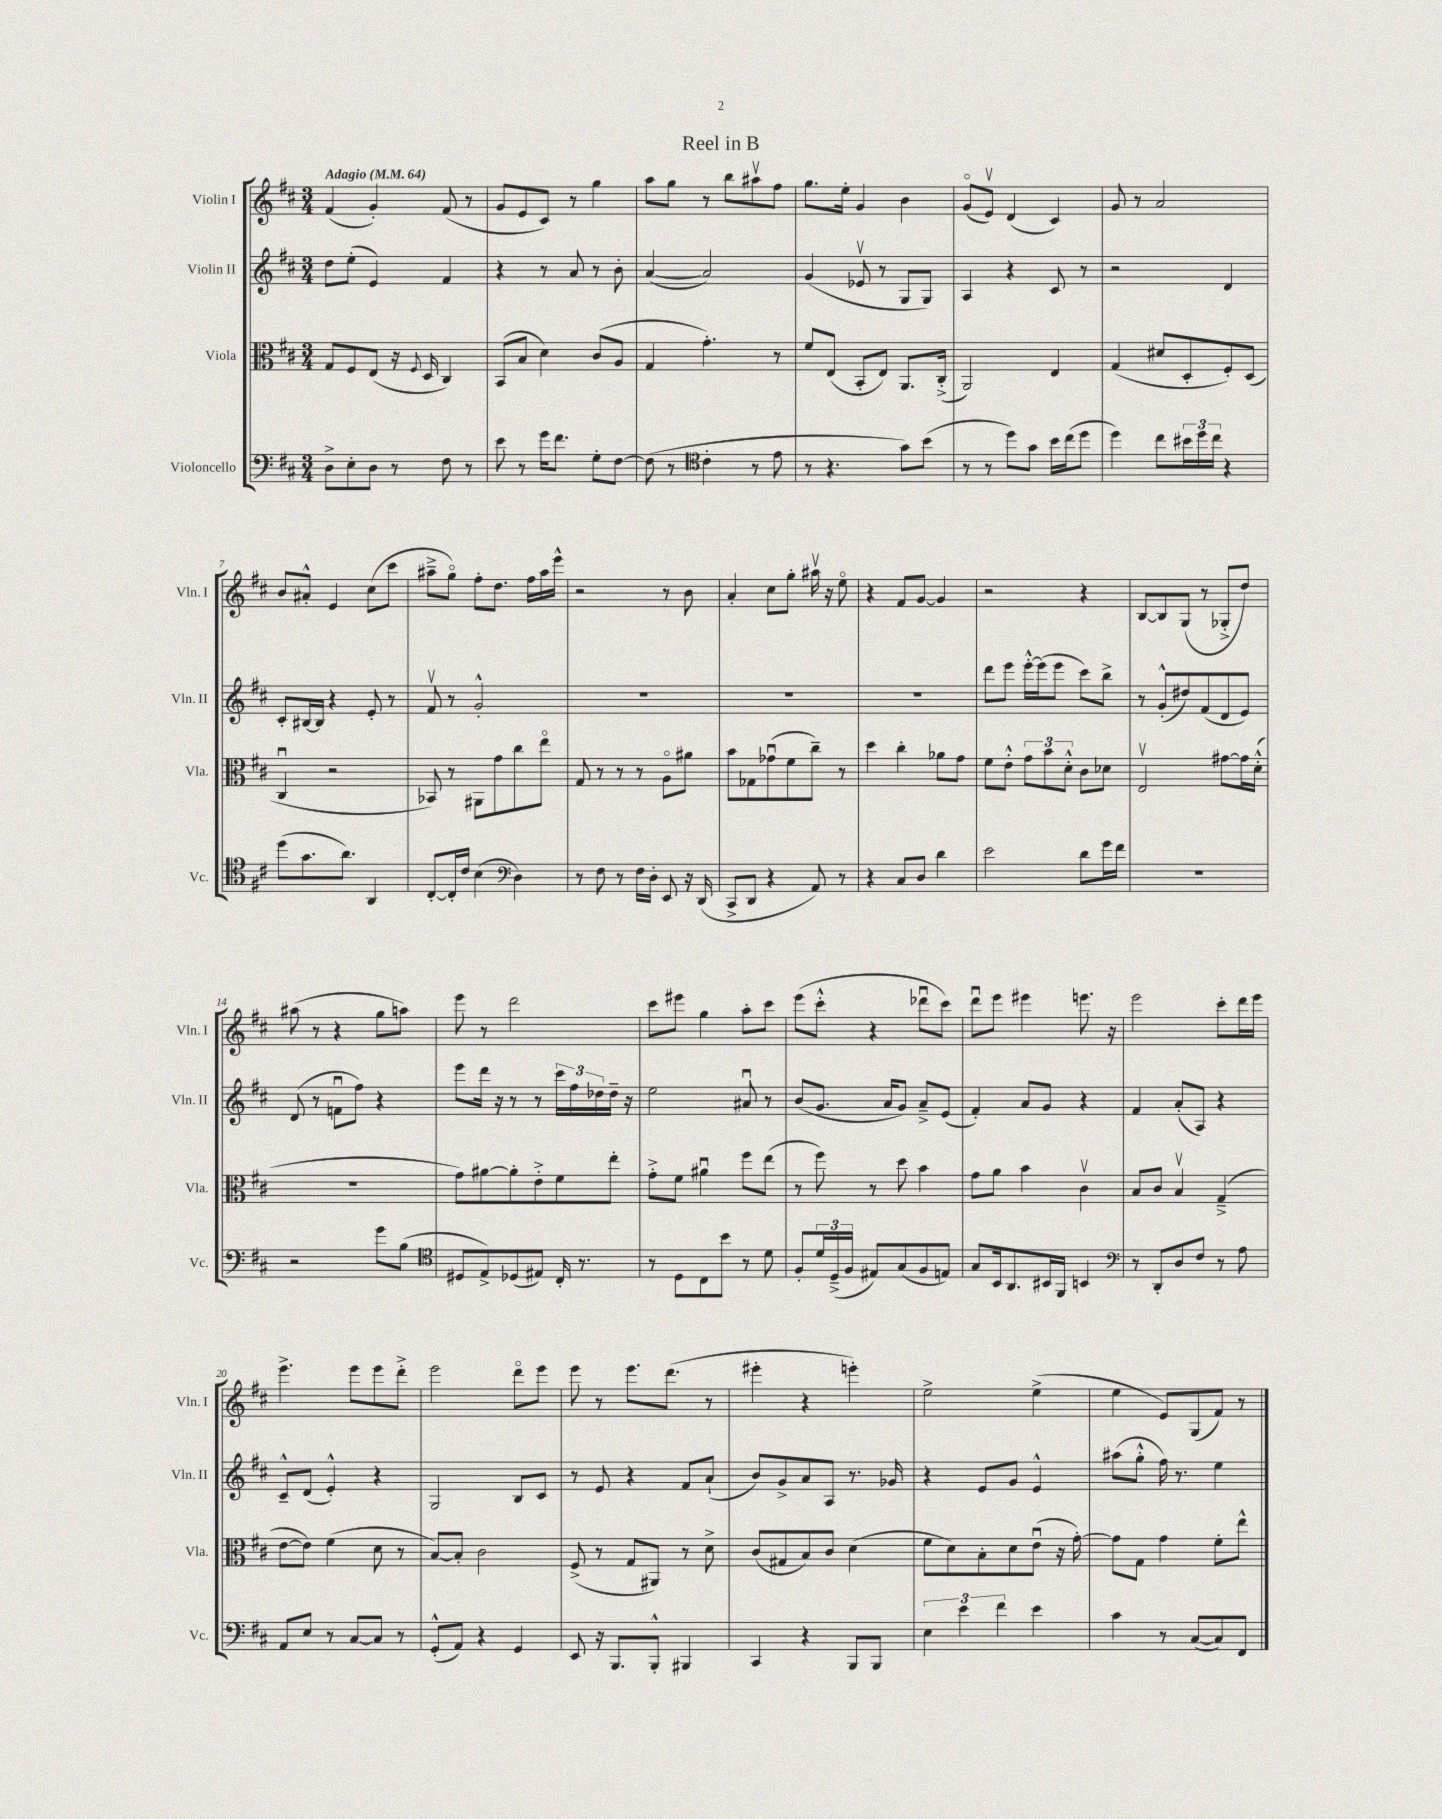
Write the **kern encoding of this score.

**kern	**kern	**kern	**kern
*staff4	*staff3	*staff2	*staff1
*clefF4	*clefC3	*clefG2	*clefG2
*k[f#c#]	*k[f#c#]	*k[f#c#]	*k[f#c#]
*M3/4	*M3/4	*M3/4	*M3/4
*MM64	*MM64	*MM64	*MM64
8D^\L	8G/L	8dd\L	(4f#/
8E'\	8F#/	(8ee'\J	.
8D\J	(8E/J	4e/)	4g'/)
8r	16r	.	.
.	8qqF#/	.	.
.	16D/	.	.
8F#\	4C#/)	4f#/	(8f#/
8r	.	.	8r
=	=	=	=
8e\	(8BB/L	4r	8g/L
8r	8B/J	.	8e/
16g\LK	4d\)	8r	8c#/J)
8.f#\J	.	.	.
.	.	8a/	8r
8G'\L	(8c#/L	8r	4gg\
[8F#\J	8A/J	8b'\	.
=	=	=	=
(8F#\]	4G/	([4a/	8aa\L
8r	.	.	8gg\J
*clefC4	*	*	*
4c#'\	4.g'\)	2a/])	8r
.	.	.	8bb\L
8r	.	.	8aa#v\
8e\	8r	.	8ff#\J
=	=	=	=
8r	8f#/L	(4g/	8.gg\L
4.r	(8E/J	.	.
.	.	.	16ee'\Jk
.	8BB'/L	8e-v/	4g/
.	8E/J)	8r	.
8g\L)	8.AA/L	8G/L	4b\
(8b\J	.	8G/J)	.
.	(16C#'^/Jk	.	.
=	=	=	=
8r	2AA/)	4A/	(8go/L
8r	.	.	8ev/J)
8dd\L)	.	4r	(4d/
8g\J	.	.	.
16b\LL	4E/	8c#/	4c#/)
(16cc#\J	.	.	.
8dd\J	.	8r	.
=	=	=	=
4dd\)	(4G/	2r	8g/
.	.	.	8r
8cc#\L	8d#/L	.	2a/
24b#\L	8D'/	.	.
24dd\	.	.	.
24cc#\JJ	.	.	.
4r	8F#'/)	4d/	.
.	(8D/J	.	.
=	=	=	=
(8dd\L	4C#u/	8c#'/L	8b/L
8.g\	.	[16B#/L	8a#'^^/J
.	.	16B#/]JJ	.
.	2r	4r	4e/
8.a\J)	.	.	.
4AA/	.	8e'/	(8cc#\L
.	.	8r	8ccc#\J
=	=	=	=
[8C#'/L	8BB-/)	8f#v/	8aa#~^\L
16C#'/]L	8r	8r	8ggo\J)
16c#/JJ	.	.	.
(4B\	8AA#\L	2g'^^/	8ff#'\L
.	8g\	.	8.dd\J
*clefF4	*	*	*
4D\)	8cc#\	.	.
.	.	.	16ff#\LL
.	8eeo\J	.	16aa#\
.	.	.	16eee^^\JJ
=	=	=	=
8r	8G/	2.r	2r
8F#\	8r	.	.
8r	8r	.	.
16F#\LL	8r	.	.
16D'\JJ	.	.	.
8EE/	8Ao\L	.	8r
16r	8a#\J	.	8b\
(16DD/	.	.	.
=	=	=	=
8CC#^/L	8b\L	2.r	4a'/
8DD/J	8G-\	.	.
4r	(8g-u\	.	8cc#\L
.	8f#\	.	8gg'\J
8AA/)	8cc#~\J)	.	16aa#v\
.	.	.	16r
8r	8r	.	8eeo\
=	=	=	=
4r	4dd\	2.r	4r
8C#/L	4cc#'\	.	8f#/L
8D/J	.	.	[8g/J
4d\	8a-\L	.	4g/]
.	8g\J	.	.
=	=	=	=
2e\	8f#\L	8ddd\L	2r
.	8e'^^\J	8eee\J	.
.	12g\L	[16eee'^^\LL	.
.	.	(16eee\]J	.
.	12b\	.	.
.	.	8eee\J	.
.	12d'^^\J	.	.
8d\L	8c#\L	8ccc#\L)	4r
16g\L	8d-\J	8bb^\J	.
16f#\JJ	.	.	.
=	=	=	=
2.r	2Ev/	8r	[8B/L
.	.	(8g'^^/L	8B/]
.	.	8dd#/)	(8G/J
.	.	(8f#/	8r
.	[8g#\L	8d/	8G-'^/L
.	16g#\]L	8e/J)	8dd/J)
.	(16d'^^\JJ	.	.
=	=	=	=
2r	2.r	(8d/	(8aa#\
.	.	8r	8r
.	.	8fu\L	4r
.	.	8ff#\J)	.
8g\L	.	4r	8gg\L
(8B\J	.	.	8aa\J)
=	=	=	=
*clefC4	*	*	*
8D#/L	8g\L)	8eee\L	8eee\
8E^/)	[8a#\	16ddd\Jk	8r
.	.	16r	.
(8D-/	8a#'\]	8r	2ddd\
8E#/J)	8e'^\	8r	.
16C#'/	8f#\	24ccc#\LL	.
.	.	24ff#\	.
8.r	.	.	.
.	.	24dd-\	.
.	8ee'\J	16dd-~\JJ	.
.	.	16r	.
=	=	=	=
8r	8g'^\L	2ee\	8ccc#\L
8D\L	8f#\J	.	8eee#\J
8C#\	4a#u\	.	4gg\
8b\J	.	.	.
8r	8ff#\L	8a#u/	8aa'\L
8d\	(8ee\J	8r	8ccc#\J
=	=	=	=
8F#'/L	8r	(8b/L	(8eee\L
24d/L	8ff#\)	8.g/J	8ccc#'^^\J
(24D~^/	.	.	.
24F#/JJ	.	.	.
8E#/L)	8r	.	4r
.	.	16a/LK	.
(8G/	8dd\	8g/J)	.
8F#/	4b\	8a~^/L	8ddd-u\L
8E/J)	.	(8e/J	8ccc#\J)
=	=	=	=
8G/L	8g\L	4f#'/)	8dddu\L
16BB/k	8a\J	.	8eee\J
8.AA/	.	.	.
.	4b\	8a/L	4eee#\
16BB#/L	.	8g/J	.
16FF#/JJ	.	.	.
4BB/	4c#v\	4r	8.eee\
.	.	.	16r
=	=	=	=
*clefF4	*	*	*
8r	8B/L	4f#/	2eee\
8DD'/L	8c#/J	.	.
8D/	4Bv/	(8a'/L	.
8F#/J	.	8A/J)	.
8r	(4G~^/	4r	8ccc#'\L
8A\	.	.	16ddd\L
.	.	.	16eee\JJ
=	=	=	=
8AA/L	[8e\L	8c#~^^/L	4.eee^\
8E/J	8e\]J)	(8d/J	.
8r	(4f#\	4e'^^/)	.
[8C#/L	.	.	8eee\L
8C#/]J	8d\	4r	8eee\
8r	8r	.	8ddd'^\J
=	=	=	=
(8GG'^^/L	[8B/L)	2G/	2eee\
8AA/J)	8B'/]J	.	.
4r	2c#\	.	.
4GG/	.	8B/L	8dddo\L
.	.	8c#/J	8eee\J
=	=	=	=
8EE/	(8F#^/	8r	8eee\
16r	8r	8e/	8r
8.BBB/L	.	.	.
.	8G/L	4r	8.eee\L
8BBB'^^/J	8AA#/J)	.	.
.	.	.	(8.ddd\J
4BBB#/	8r	8f#/L	.
.	8d^\	(8a`/J	8r
=	=	=	=
4CC#/	(8c#/L	8b/L)	4eee#'\
.	8G#/	8g^/	.
4r	8B/)	8a/	4r
.	8c#/J	8A/J	.
8BBB/L	(4d\	8.r	4eee'\)
8BBB/J	.	.	.
.	.	16g-/	.
=	=	=	=
6E\	8f#\L	4r	2ee^\
.	8d\)	.	.
6e\	.	.	.
.	8B'\	8e/L	.
6f#\	.	.	.
.	8d\	8g/J	.
4e\	(8eu\J	4e^^/	(4ee^\
.	16r	.	.
.	[16g'\)	.	.
=	=	=	=
4c#\	8g\]L	(8aa#\L	4ee\
.	8G\J	8gg'^^\J	.
8r	4g\	16ff#\)	8e/L)
.	.	8.r	.
([8C#/L	.	.	(8G/
8C#/])	8f#'\L	4ee\	8f#/J)
8FF#/J	8ee^^\J	.	8r
==	==	==	==
*-	*-	*-	*-
